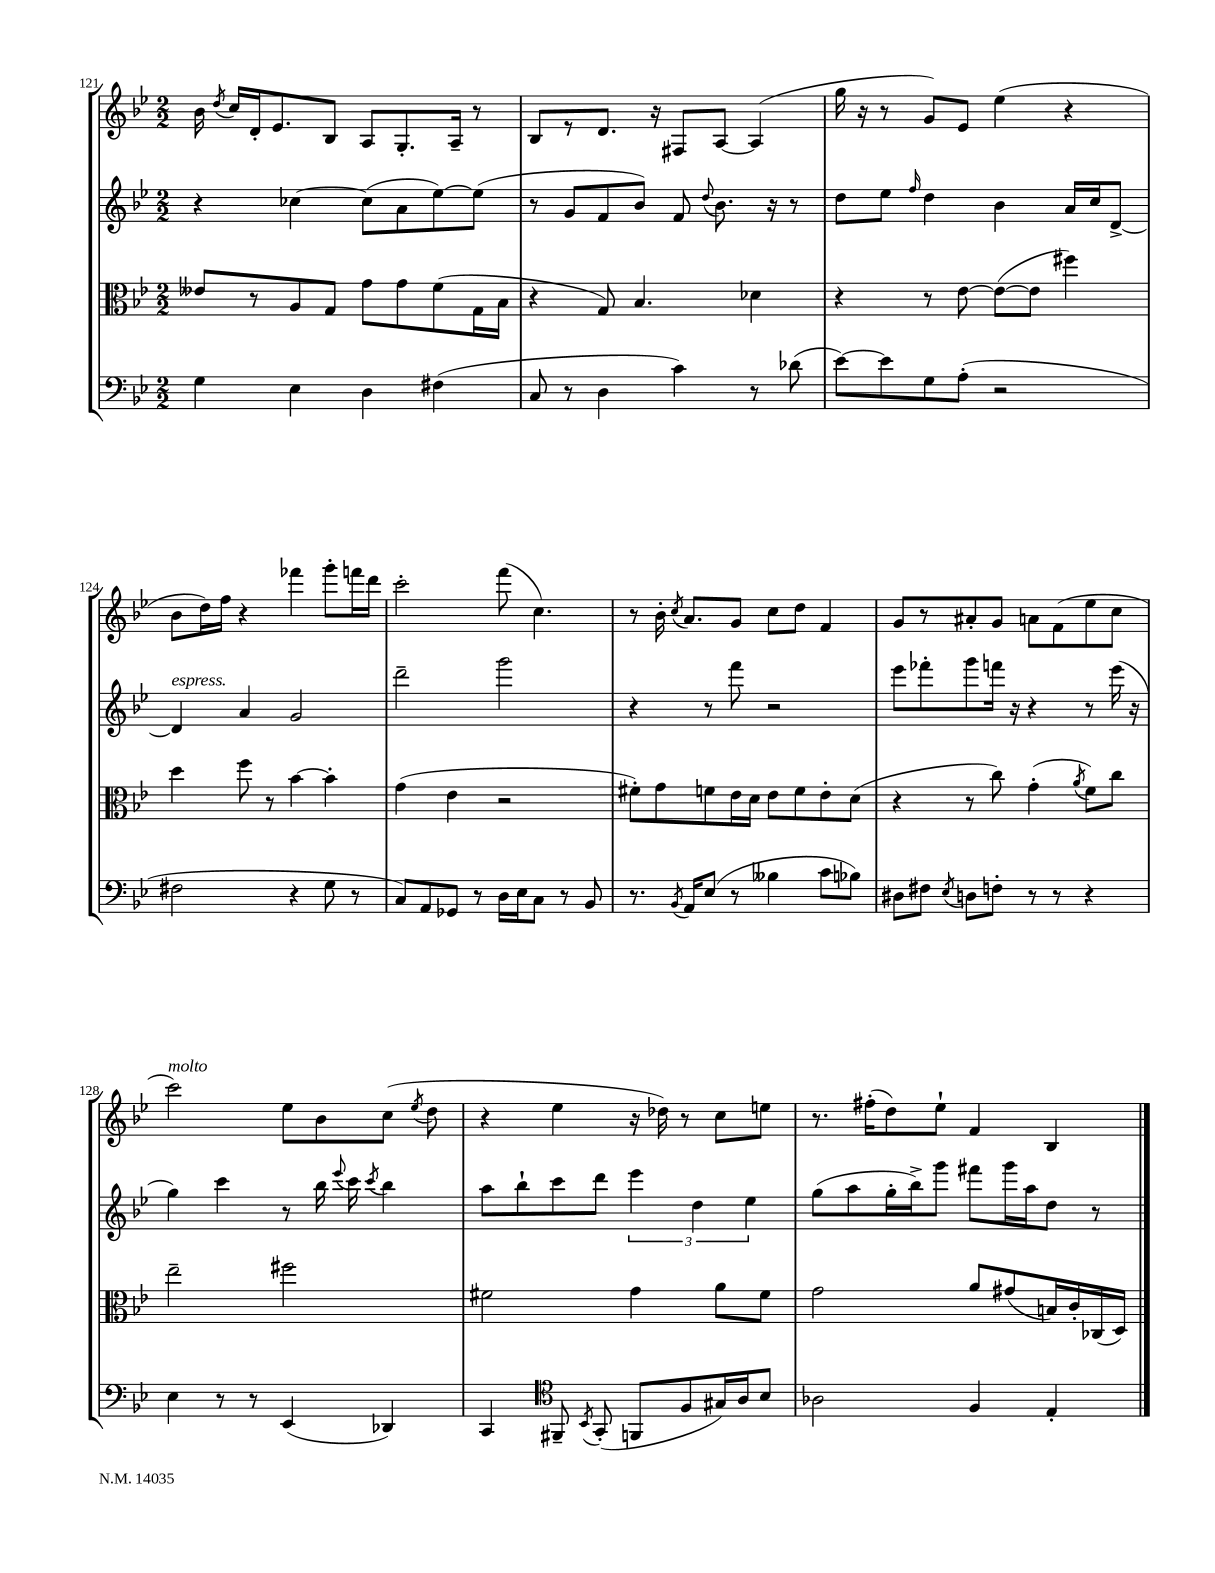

**kern	**kern	**kern	**kern
*part4	*part3	*part2	*part1
*staff4	*staff3	*staff2	*staff1
*clefF4	*clefC3	*clefG2	*clefG2
*k[b-e-]	*k[b-e-]	*k[b-e-]	*k[b-e-]
*M2/2	*M2/2	*M2/2	*M2/2
=121	=121	=121	=121
4G\	8e--X/L	4r	16b-\
.	.	.	8qdd/
.	.	.	16cc/LL
.	8r	.	16d'/J
.	.	.	8.e-/
4E-\	8A/	[4cc-X\	.
.	8G/J	.	8B-/J
4D\	8g\L	(8cc-\L]	8A/L
.	8g\	8a\	8.G'/
(4F#X\	(8f\	[8ee-\)	.
.	.	.	16A~/Jk
.	16G\L	(8ee-\J]	8r
.	16B-\JJ	.	.
=122	=122	=122	=122
8C/	4r	8r	8B-/L
8r	.	8g/L	8r
4D\	8G/)	8f/	8.d/J
.	4.B-/	8b-/J)	.
.	.	.	16r
4c\)	.	8f/	8F#X/L
.	.	8qqdd/	.
.	.	8.b-\	[8A/J
8r	4d-X\	.	(4A/]
.	.	16r	.
(8d-X\	.	8r	.
=123	=123	=123	=123
[8e-\L)	4r	8dd\L	16gg\
.	.	.	16r
8e-\]	.	8ee-\J	8r
.	.	16qqff/	.
8G\	8r	4dd\	8g/L)
(8A'\J	[8e-\	.	8e-/J
2r	(8e-\L_	4b-\	(4ee-\
.	8e-\J]	.	.
.	4ff#X\)	16a/LL	4r
.	.	16cc/J	.
.	.	[8d^/J	.
!!LO:LB:g=z
=124	=124	=124	=124
!	!	!LO:TX:a:i:t=espress.	!
2F#X\	4dd\	4d/]	8b-\L
.	.	.	16dd\L)
.	.	.	16ff\JJ
.	8ff\	4a/	4r
.	8r	.	.
4r	[4b-\	2g/	4fff-X\
8G\	4b-'\]	.	8ggg'\L
8r	.	.	16fffn\L
.	.	.	16ddd\JJ
=125	=125	=125	=125
8C/L)	(4g\	2ddd~\	2ccc'\
8AA/	.	.	.
8GG-X/J	4e-\	.	.
8r	.	.	.
16D\LL	2r	2ggg\	(8fff\
16E-\J	.	.	.
8C\J	.	.	4.cc\)
8r	.	.	.
8BB-/	.	.	.
=126	=126	=126	=126
8.r	8f#X'\L)	4r	8r
.	8g\	.	16b-'\
8qBB-/	.	.	8qcc/
16AA/KL	.	.	8.a/L
(8E-/J	8fn\	8r	.
8r	16e-\L	8fff\	8g/J
.	16d\JJ	.	.
4B--X\	8e-\L	2r	8cc\L
.	8f\	.	8dd\J
8c\L	8e-'\	.	4f/
8B-X\J)	(8d\J	.	.
=127	=127	=127	=127
8D#X\L	4r	8eee-\L	8g/L
8F#X\J	.	8fff-X'\	8r
8qE-/	.	.	.
8Dn\L	8r	8ggg\	8a#X'/
8Fn'\J	8cc\)	16fffn\Jk	8g/J
.	.	16r	.
8r	(4g'\	4r	8an\L
8r	.	.	(8f\
.	8qa/	.	.
4r	8f\L)	8r	8ee-\
.	8cc\J	(16eee-\	8cc\J
.	.	16r	.
!!LO:LB:g=z
=128	=128	=128	=128
!	!	!	!LO:TX:a:i:t=molto
4E-\	2ee-~\	4gg\)	2ccc\)
8r	.	4ccc\	.
8r	.	.	.
(4EE-/	2ff#X\	8r	8ee-\L
.	.	16bb-\	8b-\
.	.	8qqeee-/	.
.	.	16ccc\	.
.	.	8qccc/	.
4DD-X/)	.	4bb-\	(8cc\J
.	.	.	8qee-/
.	.	.	8dd\
=129	=129	=129	=129
4CC/	2f#X\	8aa\L	4r
.	.	8bb-`\	.
*clefC4	*	*	*
8FF#X~/	.	8ccc\	4ee-\
8qBB-/	.	.	.
(8GG'/	.	8ddd\J	.
8FFn/L	4g\	6eee-\	16r
.	.	.	16dd-X\)
8F/	.	.	8r
.	.	6dd\	.
16G#X/L)	8a\L	.	8cc\L
16A/J	.	.	.
.	.	6ee-\	.
8B-/J	8f#\J	.	8een\J
=130	=130	=130	=130
2A-X\	2g\	(8gg\L	8.r
.	.	8aa\	.
.	.	.	(16ff#X'\KL
.	.	16gg'\L	8dd\)
.	.	16bb-^\J)	.
.	.	8ggg\J	8ee-`\J
4F/	8a/L	8fff#X\L	4f/
.	(8g#X/	16ggg\L	.
.	.	16aa\J	.
4E-'/	16Bn/L)	8dd\J	4B-/
.	16c'/	.	.
.	(16C-X/	8r	.
.	16D/JJ)	.	.
==	==	==	==
*-	*-	*-	*-
